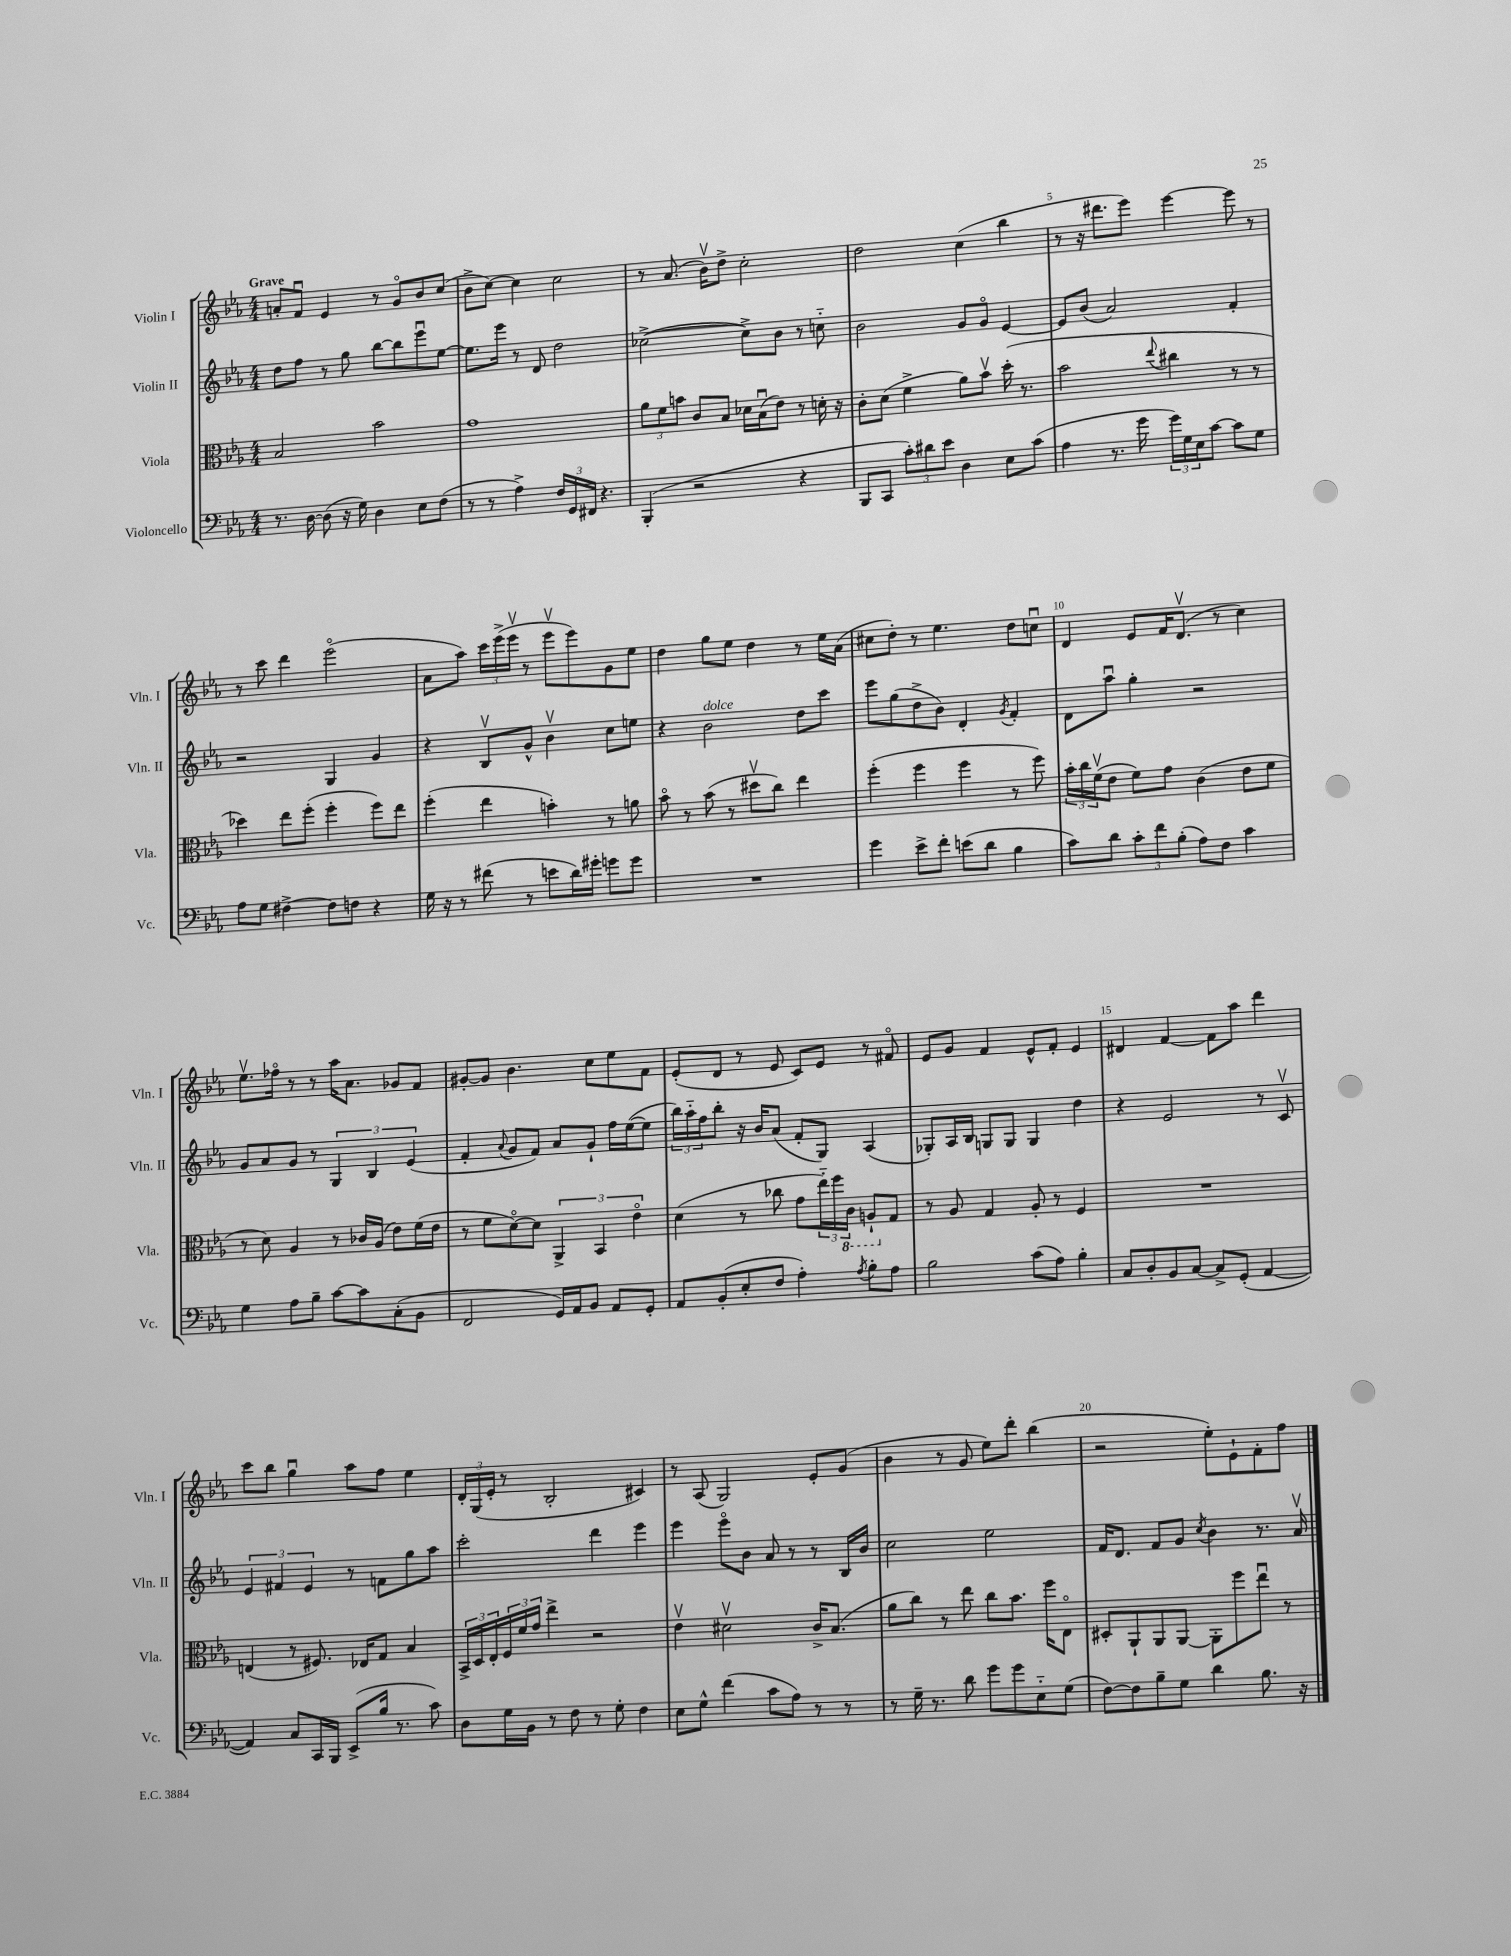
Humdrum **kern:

**kern	**kern	**kern	**kern
*staff4	*staff3	*staff2	*staff1
*clefF4	*clefC3	*clefG2	*clefG2
*k[b-e-a-]	*k[b-e-a-]	*k[b-e-a-]	*k[b-e-a-]
*M4/4	*M4/4	*M4/4	*M4/4
8.r	2B-	8dd	8a'
.	.	8ff	8fu
[16D	.	.	.
(8D]	.	8r	4e-
16r	.	8gg	.
16G)	.	.	.
4D	2b-	[8bb-	8r
.	.	8bb-]	8go
8E-	.	8eee-u	8b-
(8F	.	[8ee-	(8cc
=	=	=	=
8r	1g	8.ee-]	8b-^
8r	.	.	[8cc)
.	.	16eee-	.
4A-^)	.	8r	4cc]
.	.	8d	.
24F	.	2dd	2cc
24GG	.	.	.
24FF#	.	.	.
4.r	.	.	.
=	=	=	=
(4BBB-'	12a-	([2cc-^	8r
.	12f	.	.
.	.	.	(8.a-
.	12b	.	.
2r	8c	.	.
.	.	.	16b-v)
.	8B-	.	8dd^
.	16d-	8cc-^])	2cc'
.	(16B-u	.	.
.	8e-)	8b-	.
4r	8r	8r	.
.	16d'	8cc'~	.
.	16r	.	.
=	=	=	=
8BBB-	8c'	2b-	2dd
8CC	(8d	.	.
12c')	4f^	.	.
12d#	.	.	.
12e-	.	.	.
4D	8a-)	8g	(4cc
.	8b-v	8go	.
8E-	(16dd'	[4e-	4bb-
.	8.r	.	.
(8c	.	.	.
=	=	=	=
4A-	2b-	8e-]	8r
.	.	(8b-	16r
.	.	.	8.ddd#
8.r	.	2a-)	.
.	.	.	8eee-)
16g	.	.	.
.	8qqee-	.	.
24g)	4cc#	.	[4eee-
24G	.	.	.
24E-	.	.	.
[8c	.	.	.
8c]	8r	4f'	8eee-]
8G	8r	.	8r
=	=	=	=
8A-	4dd-)	2r	8r
8G	.	.	8ccc
[4F#^	8ee-	.	4ddd
.	(8ff'	.	.
8F#]	4ff'	4G	(2eee-o
8F	.	.	.
4r	8ff)	4g	.
.	8ee-	.	.
=	=	=	=
16G	(4ff'	4r	8a-
16r	.	.	.
8r	.	.	8aa-)
(8f#	4ee-	8B-v	24ccc
.	.	.	(24eee-^
.	.	.	24eee-v
8r	.	8g^^	8r
8e	4b')	4b-v	8eee-v
16d)	.	.	8eee-)
16g#'	.	.	.
8g	8r	8cc	8g
8g	8a	8ee	8ee-
=	=	=	=
1r	8b-o	4r	4dd
.	8r	.	.
.	(8b-	2b-	8gg
.	8r	.	8ee-
.	8dd#v	.	4dd
.	8cc)	.	.
.	4ee-	8dd	8r
.	.	8ccc	16ee-
.	.	.	(16a-
=	=	=	=
4g	(4ff'	8eee-	8cc#
.	.	(8gg	8dd')
8e-^	4ff	8dd^	8r
8f'	.	8b-)	4.ee-
(8e	4ff	4d'	.
8d	.	.	.
.	.	8qg	.
4B-	8r	4f'	8dd
.	8ff)	.	8ccu
=	=	=	=
8c)	24b-'	8d	4d
.	24cc	.	.
.	(24fv	.	.
8d	8e-	8aa-u	.
12c'	8f)	4gg'	8e-
12f	.	.	.
.	8g	.	16f
(12B-'	.	.	.
.	.	.	(8.dv
8A-)	(4c	2r	.
8F	.	.	8r
4c	8e-	.	4cc)
.	8f	.	.
=	=	=	=
4G	8r	8g	8.ee-v
.	8d)	8a-	.
.	.	.	16ff-o
8A-	4A-	8g	8r
8B-~	.	8r	8r
[8c	8r	6G	16aa-
.	.	.	8.a-
8c]	16c-	.	.
.	.	6B-	.
.	(16A-	.	.
(8C'	8e-)	.	8g-
.	.	(6e-	.
8BB-	(16f	.	8f
.	16e-	.	.
=	=	=	=
2FF	8r	4f'	[8g#'
.	8f	.	8g#]
.	.	8qqa-	.
.	[8do)	8g	4.b-
.	8d]	8f)	.
16GG)	6AA-^	8a-	.
16AA-	.	.	.
8BB-	.	8g`	8cc
.	6BB-	.	.
8AA-	.	16ff	8ee-
.	.	([16ee-	.
.	6e-o	.	.
8GG'	.	8ee-]	8f
=	=	=	=
8AA-	(4d	24bb-)	(8e-'
.	.	24aa-'~	.
.	.	24ff	.
(8BB-'	.	8bb-'	8d
8E-'	8r	16r	8r
.	.	16b-	.
8F	8cc-	(8a-	8e-
4A-')	8g	8f'	8c)
.	24ee-'~)	8G)	8e-
.	24ff	.	.
.	24C	.	.
8qA-	.	.	.
8B-'	8AA`	(4A-	8r
8A-	8G	.	8f#o
=	=	=	=
2B-	8r	8G-')	8e-
.	8A-	16A-	8g
.	.	16B-	.
.	4G	8G	4f
.	.	8G	.
(8c	8A-'	4G	8e-^^
8A-)	8r	.	8f'
4B-'	4F	4dd	4e-
=	=	=	=
8C	1r	4r	4d#
8D'	.	.	.
8BB-	.	2e-	[4f
[8C	.	.	.
8C^]	.	.	8f]
(8GG'	.	.	8aa-
[4AA-	.	8r	4ddd
.	.	8cv	.
=	=	=	=
4AA-])	(4E	6e-	8ccc
.	.	.	8bb-
.	.	6f#	.
8C	8r	.	4ggu
.	.	6e-	.
16CC	8.F#)	.	.
16BBB-	.	.	.
(8EE-^	.	8r	8aa-
.	16E-	.	.
16B-	8G	8f	8ff
8.r	.	.	.
.	4B-	8gg	4ee-
8c)	.	8aa-	.
=	=	=	=
8D	24BB-^	2ccc'	24d'
.	24D	.	(24G
.	24E-'	.	24e-'
16G	24F	.	8r
.	24f	.	.
16BB-	.	.	.
.	24g	.	.
8r	4ee-^	.	2B-'
8F	.	.	.
8r	2r	4ddd	.
8G'	.	.	.
4F	.	4eee-	4c#)
=	=	=	=
8E-	4e-v	4eee-	8r
8G^^	.	.	(8A-
(4f	2d#v	8eee-o	2G)
.	.	8b-	.
8c	.	8a-	.
8A-)	.	8r	.
8r	16c^	8r	8e-'
.	(8.B-	.	.
8r	.	16B-	(8g
.	.	16b-	.
=	=	=	=
8r	8a-	2cc	4b-
16G~	8cc)	.	.
8.r	.	.	.
.	8r	.	8r
8d	8ee-	.	8g
8g	8cc	2ee-	8ee-)
8g	8.b-	.	8ddd'
8E-'~	.	.	(4bb-
.	16ff	.	.
(8G	8E-o	.	.
=	=	=	=
[8F)	8D#'	16f	2r
.	.	8.d	.
8F]	8AA-`	.	.
8B-~	8AA-	8f	.
8G	[8AA-	8g	.
.	.	8qcc	.
4d	8AA-']	4b-	8ee-')
.	8ff	.	8e-`
8.B-	8ee-u	8.r	8f'
.	8r	.	8ff
16r	.	16a-v	.
==	==	==	==
*-	*-	*-	*-
